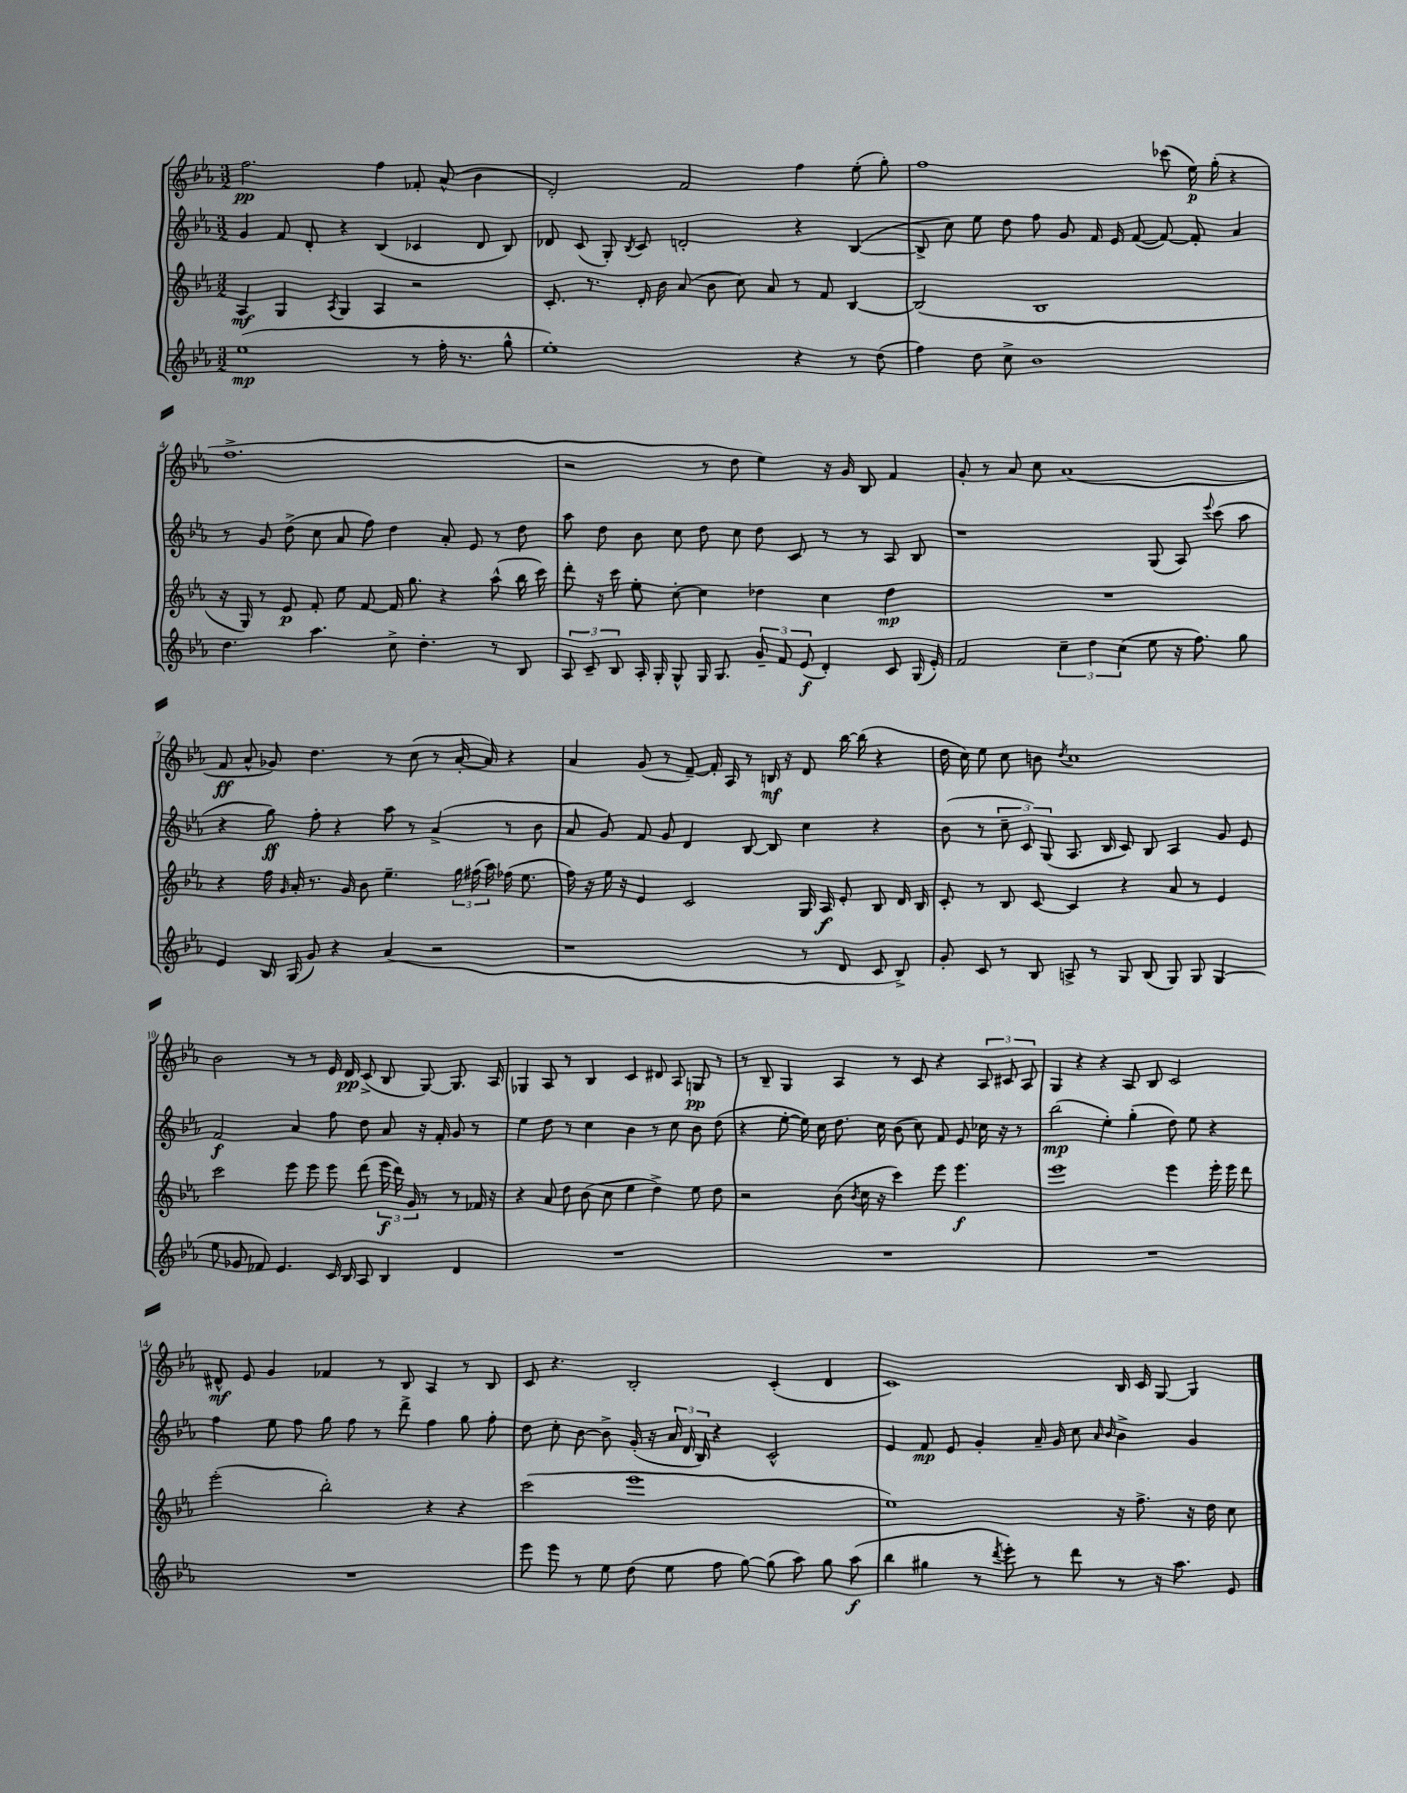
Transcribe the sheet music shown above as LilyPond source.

<<
\new StaffGroup <<
\new Staff = "s0" {
    \clef treble \key ees \major \numericTimeSignature \time 3/2
    \autoBeamOff f''2.\pp f''4 fes'8-. aes'8-^( bes'4 |
    d'2-.) f'2 f''4 ees''8-.( g''8-.) |
    f''1 ces'''8( ees''16\p) g''16-.( r4 |
    f''1.-> |
    r2 r8 d''8 ees''4) r16 g'16 bes8 f'4 |
    g'8-. r8 aes'8 c''8 aes'1( |
    f'8\ff aes'8-^ ges'8) d''4. r8 c''8( r8 aes'16~-. aes'16) r4 |
    aes'4 g'8( r8 f'8~--) f'16-. aes16 r8 b16\mf r16 d'8 bes''16~ bes''16( r4 |
    d''16 c''16) ees''8 c''8 b'8 \acciaccatura { d''8 } c''1 |
    bes'2 r8 r8 ees'16 d'16\pp c'8->( bes8 g8~) g8. aes16 |
    ges4 aes8 r8 bes4 c'4 dis'8 aes8 g8\pp r8 |
    r8 bes8-- g4 aes4 r8 c'8 r4 \tuplet 3/2 { aes8 cis'8 aes8 } |
    g4 r4 r4 aes8 bes8 c'2 |
    dis'8-^\mf ees'8 g'4 fes'4 r8 bes8 aes4 r8 bes8 |
    c'8 r4. bes2-. c'4-.( d'4 |
    c'1) bes16 c'16 g8~ g4 \bar "|." |
}
\new Staff = "s1" {
    \clef treble \key ees \major \numericTimeSignature \time 3/2
    \autoBeamOff g'4 f'8 d'8-. r4 bes4( ces'4 d'8 bes8) |
    des'8 c'8( g8-.) \acciaccatura { bes8 } c'8 d'2-. r4 bes4~( |
    bes8-> c''8) ees''8 d''8 f''8 g'8 f'16 ees'16 f'8~( f'8~) f'8-. aes'4 |
    r8 g'8 d''8->( c''8 aes'8 f''8) d''4 aes'8-. ees'8 r8 d''8 |
    aes''8 d''8 bes'8 c''8 d''8 c''8 d''8 c'8 r8 r8 aes8 bes8 |
    r1 g8( aes8) \appoggiatura { ees'''8 } c'''8( aes''8 |
    r4 g''8\ff) f''8-. r4 aes''8 r8 aes'4->( r8 bes'8 |
    aes'8 g'8) f'8 g'8 d'4 bes8~ bes8 c''4 r4 |
    bes'8( r8 \tuplet 3/2 { c''8-- c'8) g8( } aes8. bes16 c'8) bes8 aes4 g'8 ees'8 |
    f'2\f aes'4 f''8 d''8 aes'8 r16 f'16-. g'8 r8 |
    ees''4 d''8 r8 c''4 bes'4 r8 c''8 bes'8 d''8( |
    r4 ees''8~-. ees''16) c''16 d''8. c''16 bes'8( c''8) f'8 ees'8 ces''16 r16 r8 |
    bes''2\mp( ees''4-.) g''4-.( d''8) ees''8 r4 |
    f''4 ees''8 f''8 g''8 f''8 r8 d'''8-> f''4 g''8 f''8-. |
    d''8 c''8-. bes'8~ bes'8-> g'16-.( r16 \tuplet 3/2 { aes'16 d'16 bes16) } r4 c'2-^ |
    ees'4 f'8\mp ees'8 g'4-. aes'16-- g'16 c''8 \grace { aes'16 bes'16 } bes'4-> g'4 \bar "|." |
}
\new Staff = "s2" {
    \clef treble \key ees \major \numericTimeSignature \time 3/2
    \autoBeamOff aes4\mf g4 \acciaccatura { aes8 } g4 aes4 r2 |
    c'8.-. r8. d'16-. bes'16 aes'8( bes'8 c''8) aes'8 r8 f'8 bes4~ |
    bes2( bes1 |
    r16 g16) r8 ees'8\p f'8-. ees''8 f'8~ f'16 g''8. r4 aes''8-^( bes''16 c'''16) |
    d'''8-. r16 c'''16 ees''8-. c''8~-. c''4 des''4 c''4 des''4\mp |
    R1. |
    r4 f''16 \grace { g'16 } aes'16-. r8. g'16 bes'8 ees''4.-- \tuplet 3/2 { g''16 fis''16( aes''16) } fes''16( ees''8. |
    f''16) r16 ees''16 r16 ees'4 c'2 g16 aes16\f ees'8-. bes8 d'16 bes16 |
    c'8-. r8 bes8 c'8~ c'4 r4 aes'8 r8 ees'4 |
    c'''2 ees'''8 ees'''8 ees'''8 d'''8( \tuplet 3/2 { ees'''16\f d'''16) g'16 } r8 r8 fes'16 r16 |
    r4 aes'8 d''8 bes'8( c''8 ees''4 d''4->) ees''8 d''8 |
    r2 bes'8( \acciaccatura { bes'8 } c''16 r16 c'''4) ees'''8 ees'''4.\f |
    ees'''1 ees'''4 ees'''16-. ees'''16 d'''8 |
    ees'''2-.( bes''2-.) r4 r4 |
    c'''2( ees'''1 |
    ees''1) r16 f''8.-> r16 d''16 c''8 \bar "|." |
}
\new Staff = "s3" {
    \clef treble \key ees \major \numericTimeSignature \time 3/2
    \autoBeamOff ees''1\mp( r8 f''16-. r8. g''8-^ |
    ees''1-.) r4 r8 d''8( |
    f''4) d''8 c''8-> bes'1 |
    d''4. aes''4. c''8-> d''4.-. r8 bes8 |
    \tuplet 3/2 { aes8 c'8-- bes8 } aes16-. g16-. g8-^ g16 g8. \tuplet 3/2 { g'8-- f'8 ees'8\f( } d'4-.) c'8 g16( ees'16-.) |
    f'2 \tuplet 3/2 { c''4-- d''4 c''4( } ees''8 r16 f''8.) g''8 |
    ees'4 bes16 g16( g'8) r4 aes'4( r2 |
    r1 r8 d'8 c'8 bes8->) |
    g'8-. c'8 r8 bes8 a8-> r8 g8 bes8( g8) g8 g4( |
    ees''8 ges'8 fes'8) ees'4. c'16 bes16 aes8 bes4 d'4 |
    R1. |
    R1. |
    R1. |
    R1. |
    ees'''8 ees'''8 r8 ees''8 d''8( ees''8 f''8 g''8~) g''8( aes''8) g''8 aes''8\f( |
    bes''4 gis''4 r8 \acciaccatura { d'''8 } ees'''8-.) r8 d'''8 r8 r16 aes''8. ees'8 \bar "|." |
}
>>
>>
